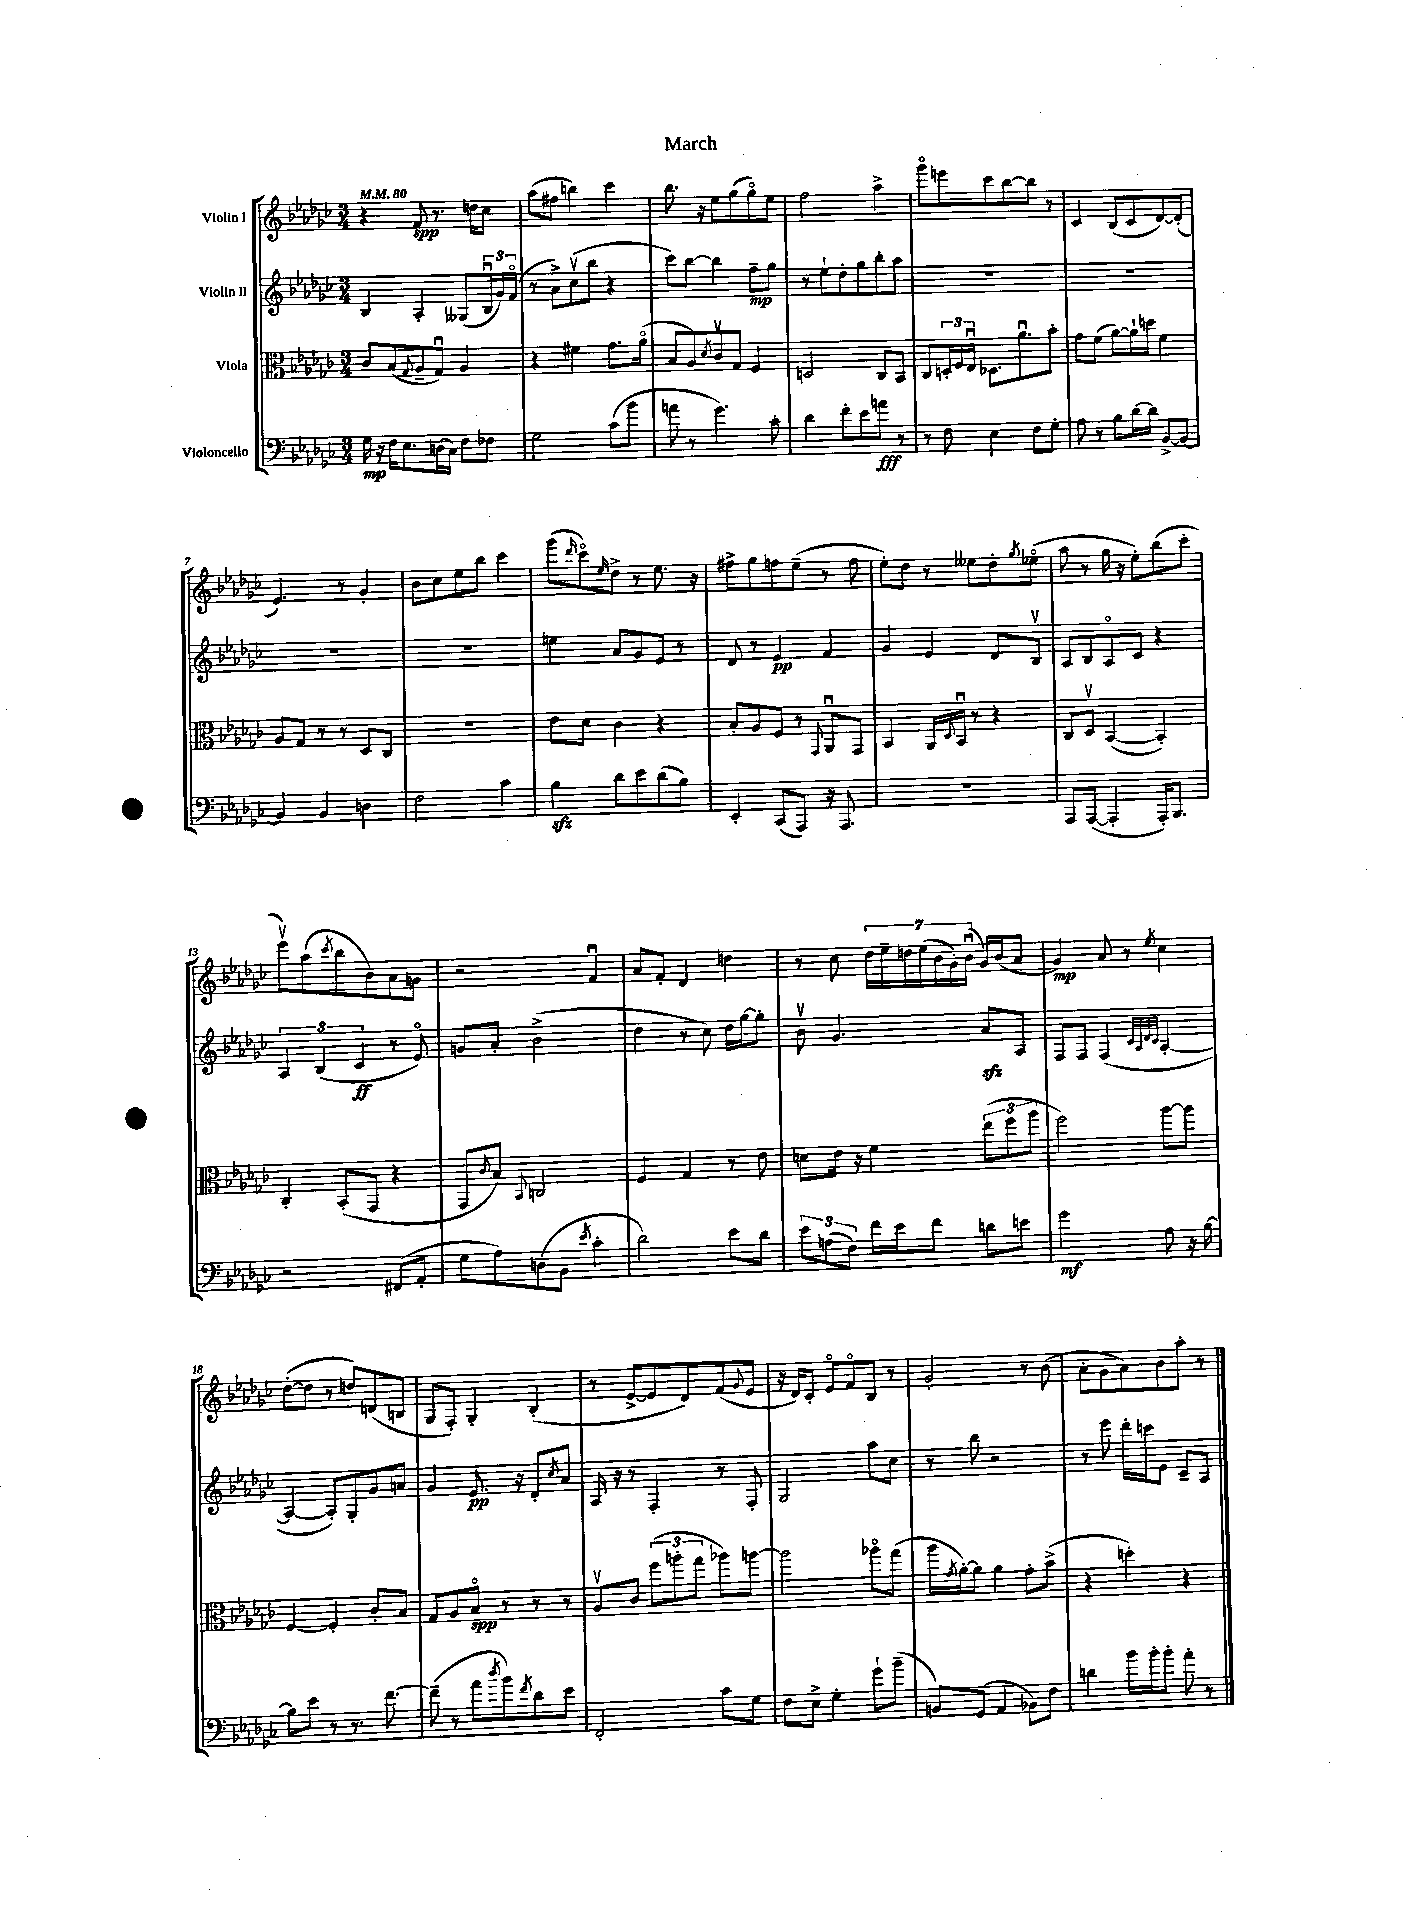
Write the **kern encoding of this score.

**kern	**dynam	**kern	**dynam	**kern	**dynam	**kern	**dynam
*part4	*part4	*part3	*part3	*part2	*part2	*part1	*part1
*staff4	*staff4	*staff3	*staff3	*staff2	*staff2	*staff1	*staff1
*I"Violoncello	*	*I"Viola	*	*I"Violin II	*	*I"Violin I	*
*clefF4	*	*clefC3	*	*clefG2	*	*clefG2	*
*k[b-e-a-d-g-c-]	*	*k[b-e-a-d-g-c-]	*	*k[b-e-a-d-g-c-]	*	*k[b-e-a-d-g-c-]	*
*M3/4	*	*M3/4	*	*M3/4	*	*M3/4	*
*MM80	*	*MM80	*	*MM80	*	*MM80	*
=1	=1	=1	=1	=1	=1	=1	=1
16G-\	mp	8c-/L	.	4B-/	.	4r	.
16r	.	.	.	.	.	.	.
16F\KL	.	(8B-/	.	.	.	.	.
8.E-\	.	.	.	.	.	.	.
.	.	8qqG-/	.	.	.	.	.
.	.	8A-~/	.	4A-'/	.	8f/	spp
(16Dn\L	.	8G-u/J)	.	.	.	8.r	.
16C-\JJ)	.	.	.	.	.	.	.
8F\L	.	4A-/	.	(8G--X/L	.	.	.
.	.	.	.	.	.	16ddn\KL	.
8F-X\J	.	.	.	24B-u/L	.	8cc-\J	.
.	.	.	.	24g-/)	.	.	.
.	.	.	.	(24f/JJ	.	.	.
=2	=2	=2	=2	=2	=2	=2	=2
2G-\	.	4r	.	8r	.	(8aa-\L	.
.	.	.	.	8a-^\L)	.	8ff#X\J	.
.	.	4f#X\	.	(8cc-v\	.	4bbn\)	.
.	.	.	.	8bb-\J	.	.	.
(8c-\L	.	8.g-\L	.	4r	.	4ccc-\	.
8b-\J	.	.	.	.	.	.	.
.	.	(16a-\Jk	.	.	.	.	.
=3	=3	=3	=3	=3	=3	=3	=3
8an\	.	8B-/L	.	8ccc-\L)	.	8.bb-\	.
8r	.	8A-/)	.	[8bb-\J	.	.	.
.	.	.	.	.	.	16r	.
.	.	8qd-/	.	.	.	.	.
4.g-\)	.	8c-v/	.	4bb-\]	.	8ee-\L	.
.	.	8G-/J	.	.	.	(8gg-\	.
.	.	4F/	.	8ff~\L	mp	8gg-\)	.
8c-'\	.	.	.	8gg-\J	.	8ee-\J	.
=4	=4	=4	=4	=4	=4	=4	=4
4d-\	.	2Dn/	.	8r	.	2ff\	.
.	.	.	.	8ee-`\L	.	.	.
8f'\L	.	.	.	8dd-'\	.	.	.
8e-\	.	.	.	8gg-\	.	.	.
8an\J	fff	8C-/L	.	8bb-'\	.	4aa-^\	.
8r	.	8BB-/J	.	8aa-\J	.	.	.
=5	=5	=5	=5	=5	=5	=5	=5
8r	.	8C-/L	.	2.r	.	8ggg-\L	.
8F\	.	24Dn'/L	.	.	.	8eeen\	.
.	.	24F/	.	.	.	.	.
.	.	24E-u/JJ	.	.	.	.	.
4E-\	.	8.D-X\L	.	.	.	8ccc-\	.
.	.	.	.	.	.	[8bb-\	.
.	.	8.a-u\	.	.	.	.	.
8F\L	.	.	.	.	.	8bb-\J]	.
8G-'\J	.	8b-'\J	.	.	.	8r	.
=6	=6	=6	=6	=6	=6	=6	=6
8A-\	.	8g-\L	.	2.r	.	4c-/	.
8r	.	(8f\J	.	.	.	.	.
8B-\L	.	[8a-\L)	.	.	.	(8B-/L	.
[16d-\L	.	16a-`\L]	.	.	.	8c-/	.
16d-\JJ]	.	16ddn\JJ	.	.	.	.	.
[8BB-^/L	.	4f\	.	.	.	[8d-/)	.
8BB-/J_	.	.	.	.	.	(8d-'/J]	.
!!LO:LB:g=z
=7	=7	=7	=7	=7	=7	=7	=7
4BB-/]	.	8A-/L	.	2.r	.	4.e-/)	.
.	.	8G-/J	.	.	.	.	.
4BB-/	.	8r	.	.	.	.	.
.	.	8r	.	.	.	8r	.
4Dn\	.	8D-/L	.	.	.	4g-'/	.
.	.	8C-/J	.	.	.	.	.
=8	=8	=8	=8	=8	=8	=8	=8
2F\	.	2.r	.	2.r	.	8b-\L	.
.	.	.	.	.	.	8cc-\	.
.	.	.	.	.	.	8ee-\	.
.	.	.	.	.	.	8bb-\J	.
4c-\	.	.	.	.	.	4ccc-\	.
=9	=9	=9	=9	=9	=9	=9	=9
4B-zz\	.	8e-\L	.	4een\	.	(8ggg-\L	.
.	.	.	.	.	.	16qqddd-/	.
.	.	8d-\J	.	.	.	8ccc-\)	.
.	.	.	.	.	.	16qqee-/	.
8d-\L	.	4c-\	.	8a-/L	.	8dd-^\J	.
8e-\	.	.	.	8g-/	.	8r	.
(8d-\	.	4r	.	8e-/J	.	8.ee-\	.
8B-\J)	.	.	.	8r	.	.	.
.	.	.	.	.	.	16r	.
=10	=10	=10	=10	=10	=10	=10	=10
4EE-'/	.	8B-'/L	.	8d-/	.	8ff#X^\L	.
.	.	8A-/	.	8r	.	8gg-\	.
(8CC-/L	.	8F/J	.	4e-/	pp	8ffn\	.
8AAA-/J)	.	8r	.	.	.	(8ee-~\J	.
.	.	8qqGG-/	.	.	.	.	.
16r	.	8AA-u/L	.	4f/	.	8r	.
8.AAA-/	.	.	.	.	.	.	.
.	.	8GG-/J	.	.	.	8ff\	.
=11	=11	=11	=11	=11	=11	=11	=11
2.r	.	4BB-/	.	4g-/	.	8ee-'\L)	.
.	.	.	.	.	.	8dd-\J	.
.	.	16AA-/LL	.	4e-/	.	8r	.
.	.	8qqD-/	.	.	.	.	.
.	.	16BB-u/JJ	.	.	.	.	.
.	.	8r	.	.	.	8ee--X\L	.
.	.	4r	.	8d-/L	.	8dd-'\	.
.	.	.	.	.	.	8qgg-/	.
.	.	.	.	8B-v/J	.	(8ee-X\J	.
=12	=12	=12	=12	=12	=12	=12	=12
8AAA-/L	.	8C-/L	.	8A-/L	.	8aa-\	.
([8AAA-/J	.	8D-v/J	.	8B-/	.	8r	.
4AAA-'/]	.	([4BB-/	.	8A-/	.	16gg-\	.
.	.	.	.	.	.	16r	.
.	.	.	.	8c-/J	.	8ee-'\L)	.
16AAA-'/KL)	.	4BB-'/])	.	4r	.	(8bb-\	.
8.BBB-/J	.	.	.	.	.	.	.
.	.	.	.	.	.	8ccc-'\J	.
!!LO:LB:g=z
=13	=13	=13	=13	=13	=13	=13	=13
2r	.	4C-'/	.	6A-/	.	8eee-v\L)	.
.	.	.	.	.	.	(8aa-\	.
.	.	.	.	(6B-/	.	.	.
.	.	.	.	.	.	8qccc-/	.
.	.	(8BB-'/L	.	.	.	8bb-\	.
.	.	.	.	6c-/	ff	.	.
.	.	8GG-/J	.	.	.	8b-\)	.
(8FF#X/L	.	4r	.	8r	.	8a-\	.
8AA-'/J	.	.	.	8e-/)	.	8gn\J	.
=14	=14	=14	=14	=14	=14	=14	=14
8G-\L	.	8GG-/L	.	8gn/L	.	2r	.
.	.	8qc-/	.	.	.	.	.
8A-\)	.	8B-/J)	.	8a-'/J	.	.	.
.	.	8qqBB-/	.	.	.	.	.
(8Dn\	.	2Cn/	.	(2b-^\	.	.	.
8BB-\J	.	.	.	.	.	.	.
8qe-/	.	.	.	.	.	.	.
4c-'\	.	.	.	.	.	4fu/	.
=15	=15	=15	=15	=15	=15	=15	=15
2d-\)	.	4F/	.	4dd-\	.	8a-/L	.
.	.	.	.	.	.	8f'/J	.
.	.	4G-/	.	8r	.	4d-/	.
.	.	.	.	8cc-\)	.	.	.
8e-\L	.	8r	.	16dd-\LL	.	4ddn\	.
.	.	.	.	[16gg-\J	.	.	.
8d-\J	.	8e-\	.	8gg-'\J]	.	.	.
=16	=16	=16	=16	=16	=16	=16	=16
12e-\L	.	8dn\L	.	8b-v\	.	8r	.
(12An\	.	.	.	.	.	.	.
.	.	16e-\Jk	.	4.g-/	.	8cc-\	.
12F\J)	.	.	.	.	.	.	.
.	.	16r	.	.	.	.	.
16f\LL	.	4f\	.	.	.	28dd-\LL	.
.	.	.	.	.	.	28ee-~\	.
16e-\J	.	.	.	.	.	.	.
.	.	.	.	.	.	28ddn\	.
.	.	.	.	.	.	(28ee-\	.
8f\J	.	.	.	.	.	.	.
.	.	.	.	.	.	28b-\	.
.	.	.	.	.	.	28g-'\)	.
.	.	.	.	.	.	(28b-u\JJ	.
8dn\L	.	(12ee-\L	.	8a-zz/L	.	16g-/LL)	.
.	.	.	.	.	.	(16b-/J	.
.	.	12ff\	.	.	.	.	.
8en\J	.	.	.	8A-/J	.	8a-/J	.
.	.	12aa-\J	.	.	.	.	.
=17	=17	=17	=17	=17	=17	=17	=17
2g-\	mf	2ff\)	.	8F/L	.	4g-/)	mp
.	.	.	.	8F/J	.	.	.
.	.	.	.	(4F/	.	8a-/	.
.	.	.	.	.	.	8r	.
.	.	.	.	32qqc-/LLL	.	.	.
.	.	.	.	32qqA-/	.	.	.
.	.	.	.	32qqd-/	.	.	.
.	.	.	.	32qqc-/JJJ	.	8qee-/	.
8A-\	.	[8aa-\L	.	[4A-'/	.	4cc-\	.
16r	.	8aa-\J]	.	.	.	.	.
[16B-\	.	.	.	.	.	.	.
!!LO:LB:g=z
=18	=18	=18	=18	=18	=18	=18	=18
8B-\L]	.	[4F/	.	4A-/_	.	([8dd-'\L	.
8e-\J	.	.	.	.	.	8dd-\J]	.
8r	.	4F'/]	.	8A-'/L])	.	8r	.
8.r	.	.	.	8G-'/	.	8ddn/L)	.
.	.	8c-'/L	.	8g-/	.	(8dn/	.
[8.f\	.	.	.	.	.	.	.
.	.	8B-/J	.	8an/J	.	8Bn/J	.
=19	=19	=19	=19	=19	=19	=19	=19
(8f~\]	.	8G-/L	.	4g-/	.	8G-/L	.
8r	.	8A-/	.	.	.	8F'/J)	.
8a-\L	.	8B-/J	spp	8.e-/	pp	4G-'/	.
8qdd-/	.	.	.	.	.	.	.
8b-\)	.	8r	.	.	.	.	.
.	.	.	.	16r	.	.	.
8qf/	.	.	.	.	.	.	.
8d-\	.	8r	.	8d-'/L	.	(4B-'/	.
.	.	.	.	8qcc-/	.	.	.
8e-\J	.	8r	.	8a-/J	.	.	.
=20	=20	=20	=20	=20	=20	=20	=20
2FF'/	.	8A-v/L	.	16A-/	.	8r	.
.	.	.	.	16r	.	.	.
.	.	8c-/J	.	8r	.	[8e-^/L	.
.	.	(12ff\L	.	4F'/	.	8e-/]	.
.	.	12aan'\	.	.	.	.	.
.	.	.	.	.	.	8d-/)	.
.	.	12gg-\J	.	.	.	.	.
8c-\L	.	8aa-X\L)	.	8r	.	(8f/	.
.	.	.	.	.	.	8qqg-/	.
8G-\J	.	[8aan\J	.	8F'/	.	8e-/J	.
=21	=21	=21	=21	=21	=21	=21	=21
8F\L	.	2aa\]	.	2G-/	.	16r	.
.	.	.	.	.	.	16d-/KL)	.
8E-^\J	.	.	.	.	.	8c-'/J	.
4G-'\	.	.	.	.	.	8e-/L	.
.	.	.	.	.	.	8f/	.
8g-`\L	.	8aa-X\L	.	8aa-\L	.	8B-/J	.
(8b-~\J	.	(8gg-\J	.	8cc-\J	.	8r	.
=22	=22	=22	=22	=22	=22	=22	=22
8BBn/L)	.	16aa-\LL	.	8r	.	2g-'/	.
.	.	8qg-/	.	.	.	.	.
.	.	[16a-'\J)	.	.	.	.	.
(8GG-/J	.	8a-\J]	.	8bb-\	.	.	.
4AA-/	.	4a-\	.	2r	.	.	.
8BB-X\L)	.	8g-'\L	.	.	.	8r	.
8F\J	.	(8b-^\J	.	.	.	(8b-\	.
=23	=23	=23	=23	=23	=23	=23	=23
4dn\	.	4r	.	8r	.	8a-'\L	.
.	.	.	.	8eee-\	.	8g-\	.
16b-\LL	.	4ddn'\)	.	16ddd-'\LL	.	8a-\)	.
16b-'\J	.	.	.	16cccn\J	.	.	.
8b-'\J	.	.	.	8e-\J	.	8b-\	.
8a-'\	.	4r	.	8c-~/L	.	8aa-'\J	.
8r	.	.	.	8A-/J	.	8r	.
==	==	==	==	==	==	==	==
*-	*-	*-	*-	*-	*-	*-	*-
